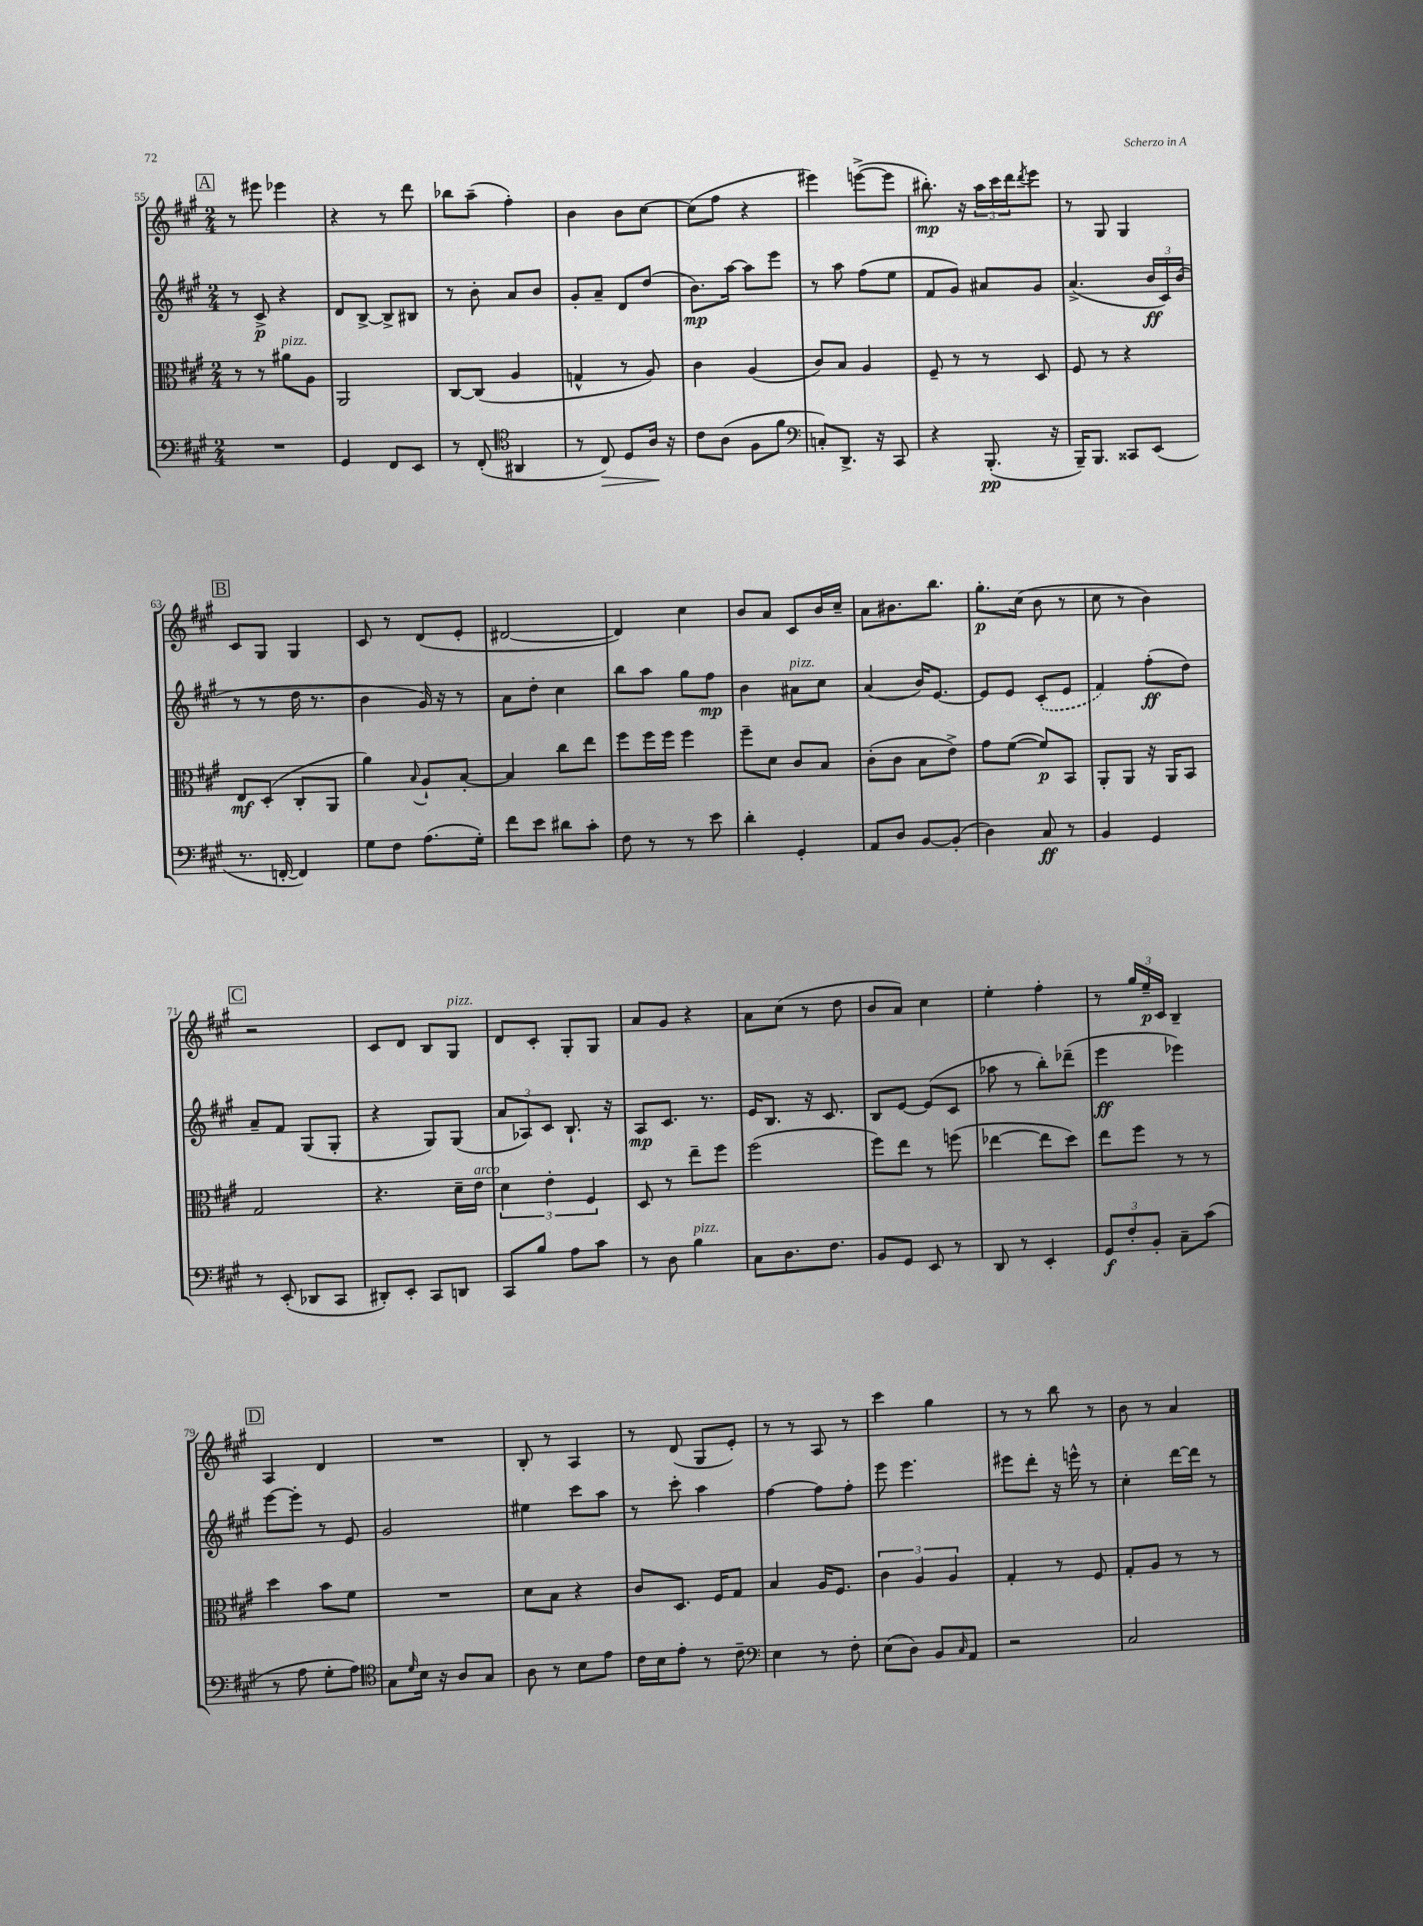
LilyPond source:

<<
\new StaffGroup <<
\new Staff = "s0" {
    \clef treble \key a \major \numericTimeSignature \time 2/4
    \mark \markup { \box "A" } r8 eis'''8 ees'''4 |
    r4 r8 d'''8 |
    bes''8 a''8--( fis''4-.) |
    b'4 b'8 cis''8~ |
    cis''8( fis''8 r4 |
    eis'''4) e'''8~->( e'''8 |
    bis''8.-.\mp) r16 \tuplet 3/2 { a''16 cis'''16 d'''16 } \acciaccatura { d'''8 } e'''8 |
    r8 gis8 gis4 |
    \mark \markup { \box "B" } cis'8 gis8 gis4 |
    cis'8 r8 d'8( e'8-. |
    dis'2~ |
    dis'4) cis''4 |
    b'8 a'8 cis'8 b'16 cis''16-- |
    a'8 bis'8. b''8. |
    gis''8.-.\p cis''16( b'8 r8 |
    cis''8 r8 b'4) |
    \mark \markup { \box "C" } r2 |
    cis'8 d'8 b8 gis8^\markup { \italic "pizz." } |
    d'8 cis'8-. gis8-. gis8 |
    a'8 gis'8 r4 |
    a'8 cis''8( r8 d''8 |
    b'8 a'8) cis''4 |
    e''4-. fis''4-. |
    r8 \tuplet 3/2 { gis''16 e''16--\p cis'16 } b4-- |
    \mark \markup { \box "D" } a4 d'4 |
    R2 |
    b8-. r8 a4 |
    r8 d'8( gis8 e'8-.) |
    r8 r8 a8 r8 |
    cis'''4 gis''4 |
    r8 r8 b''8 r8 |
    b'8 r8 a'4 \bar "|." |
}
\new Staff = "s1" {
    \clef treble \key a \major \numericTimeSignature \time 2/4
    \mark \markup { \box "A" } r8 cis'8->\p r4 |
    d'8 b8~-> b8-> bis8 |
    r8 b'8-. a'8 b'8 |
    gis'8-. a'8-- d'8 d''8( |
    b'8.\mp) a''16~ a''8 e'''8 |
    r8 a''8 fis''8( e''8 |
    fis'8 gis'8) ais'8 gis'8 |
    a'4.->( \tuplet 3/2 { b'16\ff cis'16) b'16( } |
    \mark \markup { \box "B" } r8 r8 d''16 r8. |
    b'4 gis'16) r16 r8 |
    a'8 d''8-. cis''4 |
    b''8 a''8 gis''8 fis''8\mp |
    b'4 ais'8^\markup { \italic "pizz." } cis''8 |
    a'4( b'16) e'8.~ |
    e'8 e'8 \once \slurDashed cis'8-.( e'8 |
    fis'4) fis''8-.\ff( d''8) |
    \mark \markup { \box "C" } a'8-- fis'8 gis8( gis8-. |
    r4 gis8) gis8( |
    \tuplet 3/2 { a'8 aes8) cis'8 } b8.-! r16 |
    a8\mp cis'8. r8. |
    e'16 b8. r16 cis'8. |
    b8 e'8~ e'8( cis'8 |
    aes''8 r8 b''8-.) des'''8--( |
    e'''4\ff ees'''4) |
    \mark \markup { \box "D" } e'''8~ e'''8-. r8 e'8 |
    gis'2 |
    eis''4 cis'''8 a''8 |
    r8 cis'''8-. a''4 |
    fis''4~ fis''8 fis''8-. |
    e'''8 e'''4. |
    eis'''8 d'''8-. r16 e'''16-^ r8 |
    cis''4-. d'''16~ d'''16 r8 \bar "|." |
}
\new Staff = "s2" {
    \clef alto \key a \major \numericTimeSignature \time 2/4
    \mark \markup { \box "A" } r8 r8 ais'8^\markup { \italic "pizz." } a8 |
    a,2 |
    cis8~ cis8( a4 |
    g4-^ r8 a8) |
    cis'4 a4( |
    cis'8) b8 a4 |
    fis8-- r8 r8 d8 |
    fis8 r8 r4 |
    \mark \markup { \box "B" } e8\mf d8-.( cis8-. a,8 |
    a'4) \appoggiatura { b8 } a8-! b8~-. |
    b4 cis''8 e''8 |
    fis''8 fis''16 fis''16 fis''4 |
    fis''8-- d'8 cis'8 b8 |
    cis'8-.( cis'8 b8 e'8->) |
    gis'8 fis'8~( fis'8\p) b,8 |
    a,8-. a,8 r16 a,16 b,8 |
    \mark \markup { \box "C" } gis2 |
    r4. d'16-- e'16^\markup { \italic "arco" } |
    \tuplet 3/2 { d'4 e'4-. fis4 } |
    d8 r8 e''8-- fis''8 |
    fis''2( |
    fis''8) e''8 r8 f''8( |
    ees''4~ ees''8 d''8) |
    e''8 fis''8 r8 r8 |
    \mark \markup { \box "D" } d''4 b'8 fis'8 |
    R2 |
    d'8 b8 r4 |
    cis'8 d8. fis16 gis8 |
    b4 a16 fis8. |
    \tuplet 3/2 { cis'4 a4 a4 } |
    gis4-. r8 fis8 |
    gis8-. a8 r8 r8 \bar "|." |
}
\new Staff = "s3" {
    \clef bass \key a \major \numericTimeSignature \time 2/4
    \mark \markup { \box "A" } R2 |
    gis,4 fis,8 e,8 |
    r8 fis,8-.( \clef tenor ais,4 |
    r8 cis8\>) d8 a16\! r16 |
    cis'8 a8( fis8 fis'8 |
    \clef bass c8-.) d,8.-> r16 cis,8 |
    r4 b,,8.-.\pp( r16 |
    b,,16--) b,,8. cisis,8 e,8( |
    \mark \markup { \box "B" } r8. f,16~-. f,4) |
    gis8 fis8 a8.( gis16-.) |
    fis'8 e'8 dis'8 cis'8-. |
    fis8 r8 r8 e'8 |
    d'4-. gis,4-. |
    a,8 d8 b,8~ b,8-.( |
    d4) cis8\ff r8 |
    b,4 gis,4 |
    \mark \markup { \box "C" } r8 e,8-.( des,8 cis,8 |
    dis,8-.) e,8-. cis,8 d,8 |
    cis,8 b8 a8 cis'8 |
    r8 d8 b4^\markup { \italic "pizz." } |
    cis8 d8. fis8. |
    b,8 gis,8 e,8 r8 |
    d,8 r8 e,4-. |
    \tuplet 3/2 { gis,8\f fis8-. b,8-. } cis8-- cis'8( |
    \mark \markup { \box "D" } r8 a8 gis8-. a8) |
    \clef tenor gis8 \grace { d'16 } b16 r16 a8 gis8 |
    a8 r8 b8 e'8 |
    cis'16 b16 e'8-. r8 cis'8-- |
    \clef bass e4 r8 fis8-. |
    e8( d8) b,8 \grace { cis16 } a,8 |
    r2 |
    cis2 \bar "|." |
}
>>
>>
\layout { \context { \Score currentBarNumber = #55 } }
